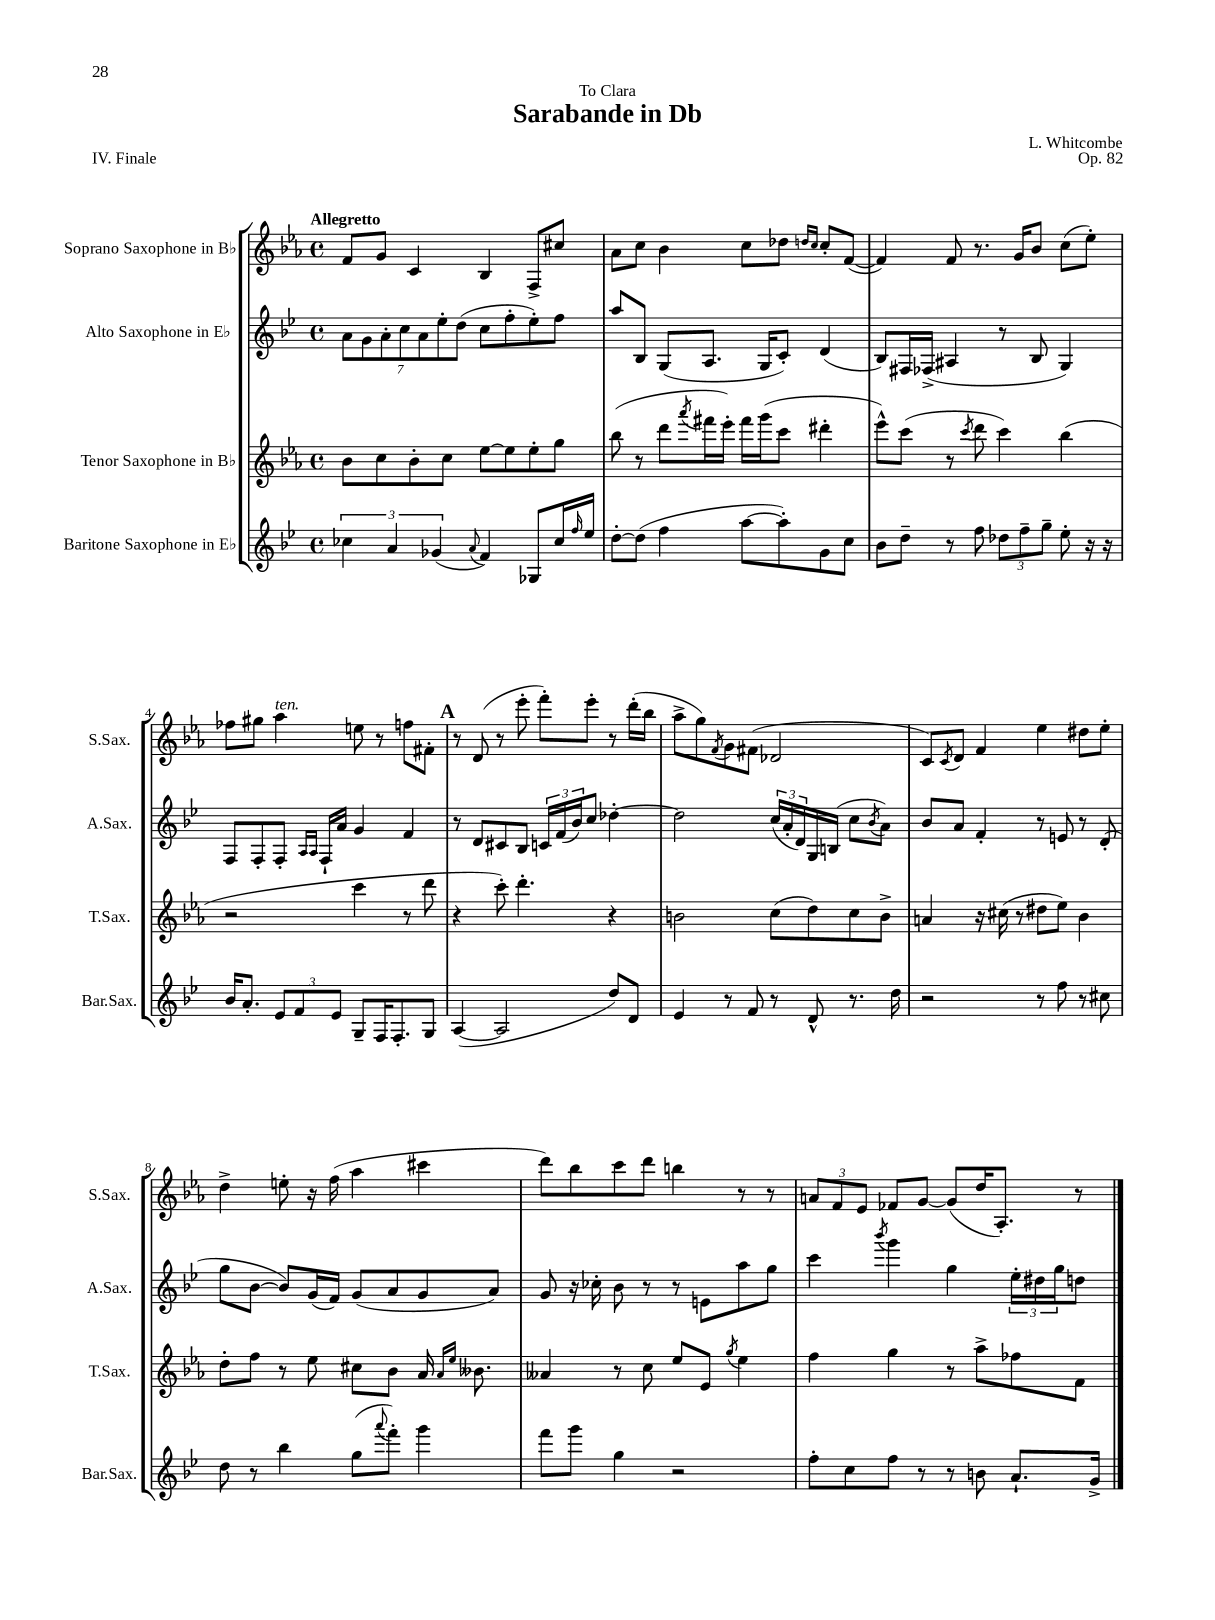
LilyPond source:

\header { title = "Sarabande in Db" composer = "L. Whitcombe" dedication = "To Clara" opus = "Op. 82" piece = "IV. Finale" }
<<
\new StaffGroup <<
\new Staff = "s0" \with { instrumentName = "Soprano Saxophone in Bb" shortInstrumentName = "S.Sax." } {
    \clef treble \key ees \major \defaultTimeSignature \time 4/4 \tempo "Allegretto"
    f'8 g'8 c'4 bes4 f8-> cis''8 |
    aes'8 c''8 bes'4 c''8 des''8 \grace { d''16 c''16 } c''8-. f'8~( |
    f'4) f'8 r8. g'16 bes'8 c''8( ees''8-.) |
    fes''8 gis''8 aes''4^\markup { \italic "ten." } e''8 r8 f''8 fis'8-. |
    \mark \markup { \bold "A" } r8 d'8( r8 ees'''8-. f'''8-.) ees'''8-. r8 d'''16-.( bes''16 |
    aes''8-> g''8) \acciaccatura { f'8 } g'8 fis'8( des'2 |
    c'8) \acciaccatura { c'8 } d'8 f'4 ees''4 dis''8 ees''8-. |
    d''4-> e''8-. r16 f''16( aes''4 cis'''4 |
    d'''8) bes''8 c'''8 d'''8 b''4 r8 r8 |
    \tuplet 3/2 { a'8 f'8 ees'8 } fes'8 g'8~ g'8( d''16 aes8.-.) r8 \bar "|." |
}
\new Staff = "s1" \with { instrumentName = "Alto Saxophone in Eb" shortInstrumentName = "A.Sax." } {
    \clef treble \key bes \major \defaultTimeSignature \time 4/4
    \tuplet 7/4 { a'8 g'8 a'8-. c''8 a'8 ees''8-. d''8( } c''8 f''8-. ees''8-.) f''8 |
    a''8 bes8 g8( a8. g16 c'8-.) d'4( |
    bes8) fis16 fes16->( ais4 r8 bes8 g4) |
    f8 f8-. f8-. \grace { a16 a16 } f16-! a'16 g'4 f'4 |
    \mark \markup { \bold "A" } r8 d'8 cis'8 bes8 \tuplet 3/2 { c'16 f'16( bes'16) } c''8 des''4~-. |
    des''2 \tuplet 3/2 { c''16( a'16-. d'16) } g16 b16( c''8 \acciaccatura { bes'8 } a'8) |
    bes'8 a'8 f'4-. r8 e'8 r8 d'8-.( |
    g''8 bes'8~ bes'8) g'16( f'16) g'8( a'8 g'8 a'8) |
    g'8 r16 ces''16-. bes'8 r8 r8 e'8 a''8 g''8 |
    c'''4 \acciaccatura { bes'''8 } g'''4 g''4 \tuplet 3/2 { ees''16-. dis''16 g''16 } d''8 \bar "|." |
}
\new Staff = "s2" \with { instrumentName = "Tenor Saxophone in Bb" shortInstrumentName = "T.Sax." } {
    \clef treble \key ees \major \defaultTimeSignature \time 4/4
    bes'8 c''8 bes'8-. c''8 ees''8~ ees''8 ees''8-. g''8 |
    bes''8( r8 d'''8 \acciaccatura { aes'''8 } fis'''16 ees'''16-.) fis'''16 g'''16( c'''8 dis'''4-. |
    ees'''8-^) c'''8( r8 \acciaccatura { c'''8 } d'''8 c'''4) bes''4( |
    r2 c'''4 r8 d'''8 |
    \mark \markup { \bold "A" } r4 c'''8-.) d'''4.-. r4 |
    b'2 c''8( d''8) c''8 b'8-> |
    a'4 r16 cis''16( r8 dis''8 ees''8) bes'4 |
    d''8-. f''8 r8 ees''8 cis''8 bes'8 aes'16 \grace { aes'16 ees''16 } beses'8. |
    aeses'4 r8 c''8 ees''8 ees'8 \acciaccatura { g''8 } ees''4 |
    f''4 g''4 r8 aes''8-> fes''8 f'8 \bar "|." |
}
\new Staff = "s3" \with { instrumentName = "Baritone Saxophone in Eb" shortInstrumentName = "Bar.Sax." } {
    \clef treble \key bes \major \defaultTimeSignature \time 4/4
    \tuplet 3/2 { ces''4 a'4 ges'4( } \appoggiatura { a'8 } f'4) ges8 ces''16 \grace { f''16 } ees''16 |
    d''8~-. d''8( f''4 a''8~ a''8-.) g'8 c''8 |
    bes'8 d''8-- r8 f''8 \tuplet 3/2 { des''8 f''8-- g''8-- } ees''8-. r16 r16 |
    bes'16 a'8.-. \tuplet 3/2 { ees'8 f'8 ees'8 } g8-- f16 f8.-. g8 |
    \mark \markup { \bold "A" } a4~( a2 d''8) d'8 |
    ees'4 r8 f'8 r8 d'8-^ r8. d''16 |
    r2 r8 f''8 r8 cis''8 |
    d''8 r8 bes''4 g''8( \appoggiatura { a'''8 } f'''8-.) g'''4 |
    f'''8 g'''8 g''4 r2 |
    f''8-. c''8 f''8 r8 r8 b'8 a'8.-! g'16-> \bar "|." |
}
>>
>>
